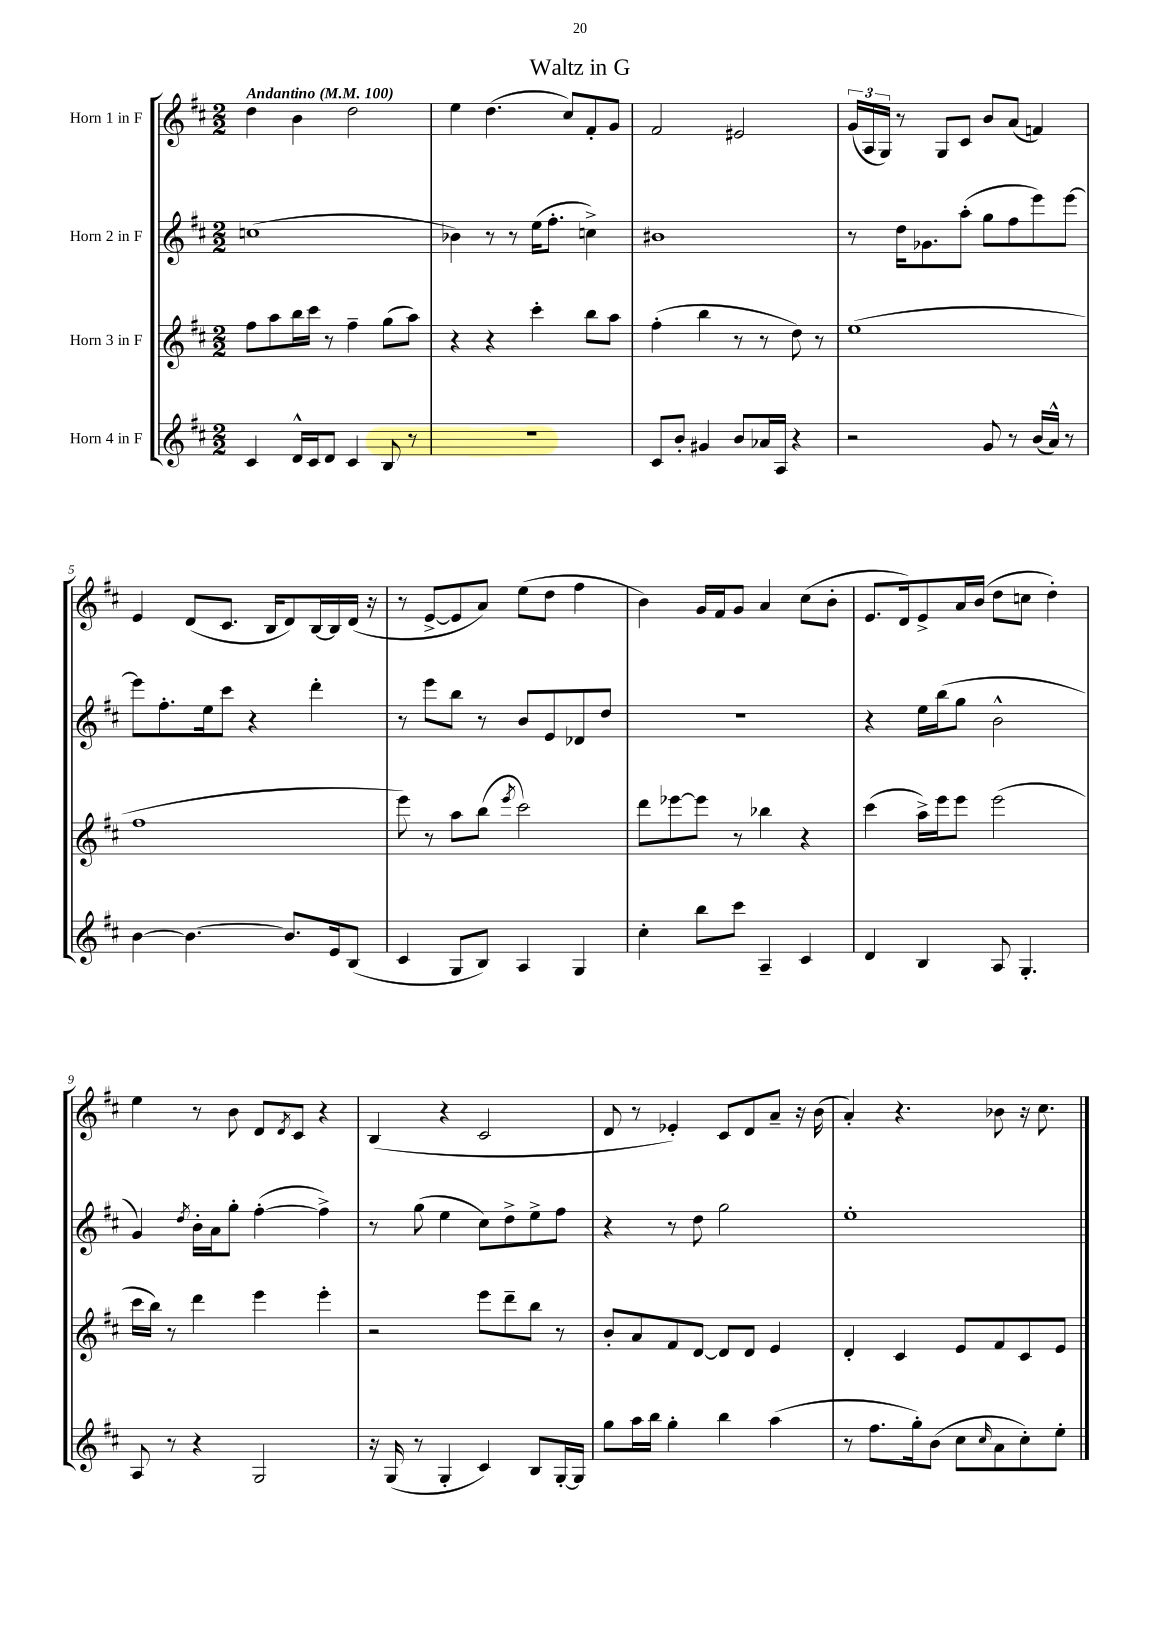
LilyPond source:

\header { title = "Waltz in G" }
<<
\new StaffGroup <<
\new Staff = "s0" \with { instrumentName = "Horn 1 in F" } {
    \clef treble \key d \major \numericTimeSignature \time 2/2 \tempo "Andantino" 4 = 100
    d''4 b'4 d''2 |
    e''4 d''4.( cis''8) fis'8-. g'8 |
    fis'2 eis'2 |
    \tuplet 3/2 { g'16( a16 g16) } r8 g8 cis'8 b'8 a'8( f'4) |
    e'4 d'8( cis'8. b16 d'8) b16~ b16 d'16( r16 |
    r8 e'8~-> e'8 a'8) e''8( d''8 fis''4 |
    b'4) g'16 fis'16 g'8 a'4 cis''8( b'8-. |
    e'8. d'16) e'8-> a'16 b'16( d''8 c''8 d''4-.) |
    e''4 r8 b'8 d'8 \acciaccatura { d'8 } cis'8 r4 |
    b4( r4 cis'2 |
    d'8 r8 ees'4-.) cis'8 d'8 a'8-- r16 b'16( |
    a'4-.) r4. bes'8 r16 cis''8. \bar "|." |
}
\new Staff = "s1" \with { instrumentName = "Horn 2 in F" } {
    \clef treble \key d \major \numericTimeSignature \time 2/2
    c''1( |
    bes'4) r8 r8 e''16( fis''8.-. c''4->) |
    bis'1 |
    r8 d''16 ges'8. a''8-.( g''8 fis''8 e'''8) e'''8~ |
    e'''8 fis''8.-. e''16 cis'''8 r4 d'''4-. |
    r8 e'''8 b''8 r8 b'8 e'8 des'8 d''8 |
    r1 |
    r4 e''16 b''16( g''8 b'2-^ |
    g'4) \acciaccatura { d''8 } b'16-. a'16 g''8-. fis''4~-.( fis''4->) |
    r8 g''8( e''4 cis''8) d''8-> e''8-> fis''8 |
    r4 r8 d''8 g''2 |
    e''1-. \bar "|." |
}
\new Staff = "s2" \with { instrumentName = "Horn 3 in F" } {
    \clef treble \key d \major \numericTimeSignature \time 2/2
    fis''8 a''8 b''16 cis'''16 r8 fis''4-- g''8( a''8) |
    r4 r4 cis'''4-. b''8 a''8 |
    fis''4-.( b''4 r8 r8 d''8) r8 |
    e''1( |
    fis''1 |
    e'''8) r8 a''8 b''8( \acciaccatura { e'''8 } cis'''2) |
    d'''8 ees'''8~ ees'''8 r8 bes''4 r4 |
    cis'''4( a''16->) e'''16 e'''8 e'''2( |
    cis'''16 b''16) r8 d'''4 e'''4 e'''4-. |
    r2 e'''8 d'''8-- b''8 r8 |
    b'8-. a'8 fis'8 d'8~ d'8 d'8 e'4 |
    d'4-. cis'4 e'8 fis'8 cis'8 e'8 \bar "|." |
}
\new Staff = "s3" \with { instrumentName = "Horn 4 in F" } {
    \clef treble \key d \major \numericTimeSignature \time 2/2
    cis'4 d'16-^ cis'16 d'8 cis'4 b8 r8 |
    r1 |
    cis'8 b'8-. gis'4 b'8 aes'16 a16 r4 |
    r2 g'8 r8 b'16( a'16-^) r8 |
    b'4~ b'4.~ b'8. e'16 b8( |
    cis'4 g8 b8) a4 g4 |
    cis''4-. b''8 cis'''8 a4-- cis'4 |
    d'4 b4 a8 g4.-. |
    a8 r8 r4 g2 |
    r16 g16( r8 g4-. cis'4) b8 g16~-. g16 |
    g''8 a''16 b''16 g''4-. b''4 a''4( |
    r8 fis''8. g''16-.) b'8( cis''8 \grace { cis''16 } a'8 cis''8-.) e''8-. \bar "|." |
}
>>
>>
